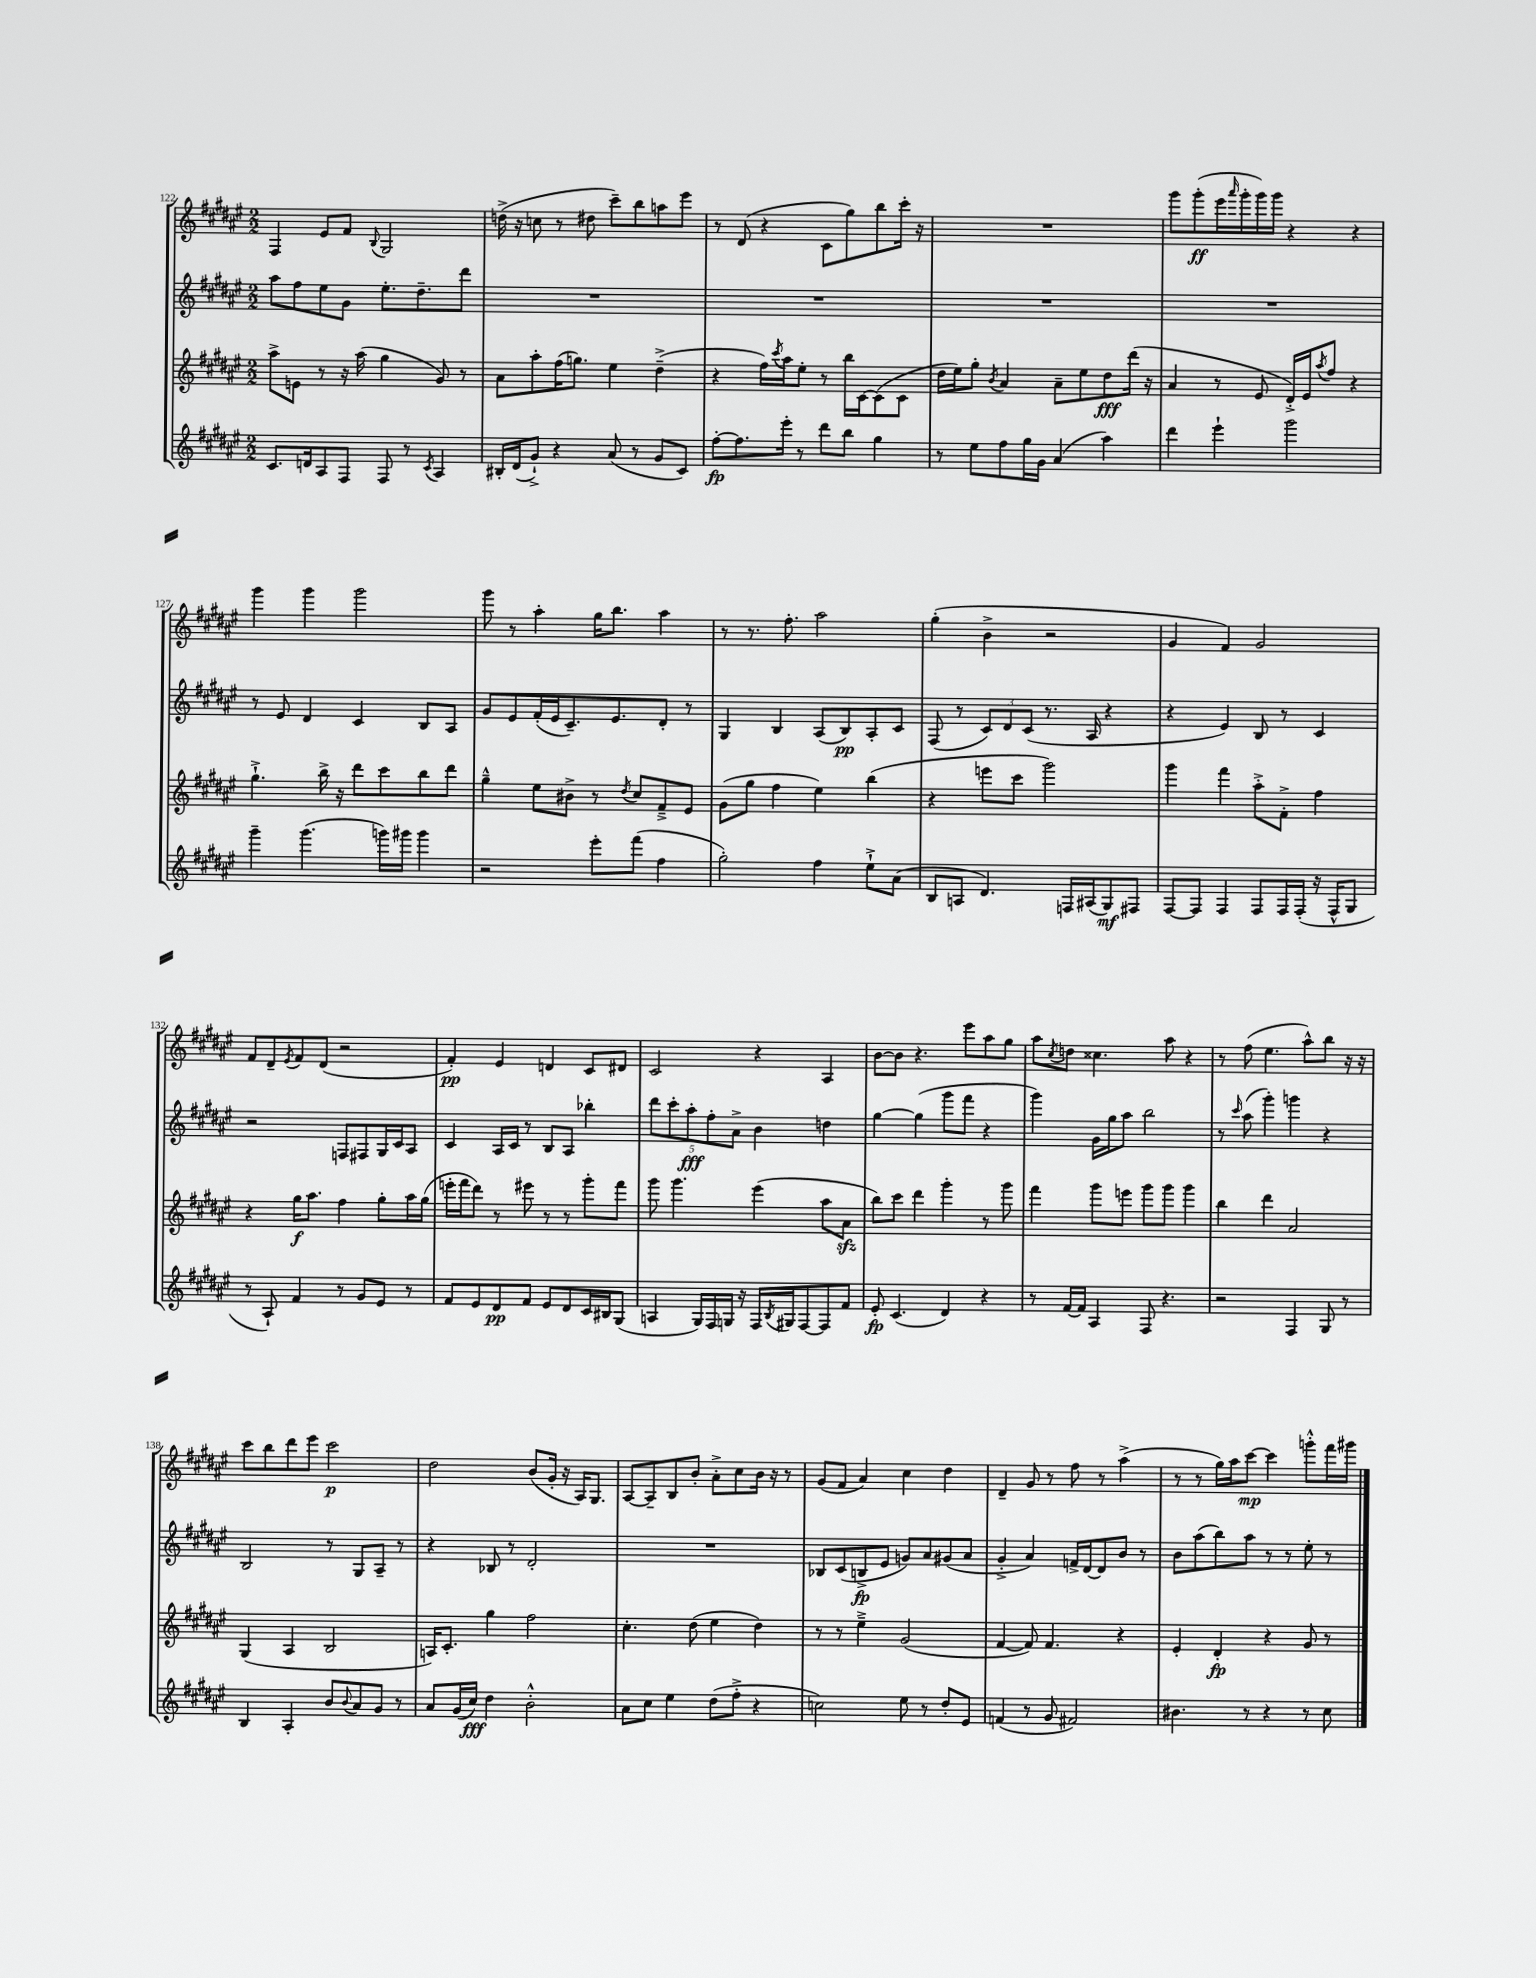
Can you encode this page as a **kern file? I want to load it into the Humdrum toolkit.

**kern	**dynam	**kern	**dynam	**kern	**dynam	**kern	**dynam
*part4	*part4	*part3	*part3	*part2	*part2	*part1	*part1
*staff4	*staff4	*staff3	*staff3	*staff2	*staff2	*staff1	*staff1
*clefG2	*	*clefG2	*	*clefG2	*	*clefG2	*
*k[f#c#g#d#a#e#]	*	*k[f#c#g#d#a#e#]	*	*k[f#c#g#d#a#e#]	*	*k[f#c#g#d#a#e#]	*
*M2/2	*	*M2/2	*	*M2/2	*	*M2/2	*
=122	=122	=122	=122	=122	=122	=122	=122
8.c#/L	.	8aa#^\L	.	8aa#\L	.	4F#/	.
.	.	8en\J	.	8ff#\	.	.	.
16dn/k	.	.	.	.	.	.	.
8A#/	.	8r	.	8ee#\	.	8e#/L	.
8F#/J	.	16r	.	8g#\J	.	8f#/J	.
.	.	(16aa#\	.	.	.	.	.
.	.	.	.	.	.	8qqB/	.
8F#/	.	4gg#\	.	8.ee#'\L	.	2G#/	.
8r	.	.	.	.	.	.	.
.	.	.	.	8.dd#~\	.	.	.
8qc#/	.	.	.	.	.	.	.
4A#/	.	8g#/)	.	.	.	.	.
.	.	8r	.	8ddd#\J	.	.	.
=123	=123	=123	=123	=123	=123	=123	=123
16B#X'/LL	.	8a#\L	.	1r	.	(16ddn^\	.
(16d#/J	.	.	.	.	.	16r	.
8g#`^/J)	.	8aa#'\	.	.	.	8ccn\	.
4r	.	(16ff#\K	.	.	.	8r	.
.	.	8.ggn\J)	.	.	.	.	.
.	.	.	.	.	.	8dd#X\	.
(8a#/	.	4ee#\	.	.	.	8ccc#~\L)	.
8r	.	.	.	.	.	8bb\	.
8g#/L	.	(4dd#~^\	.	.	.	8aan\	.
8c#/J)	.	.	.	.	.	8eee#\J	.
=124	=124	=124	=124	=124	=124	=124	=124
[8ff#'\L	fp	4r	.	1r	.	8r	.
8.ff#\]	.	.	.	.	.	(8d#/	.
.	.	16ff#\LL)	.	.	.	4r	.
.	.	8qccc#/	.	.	.	.	.
16eee#'\Jk	.	16aa#\J	.	.	.	.	.
8r	.	8ee#'\J	.	.	.	.	.
8ddd#\L	.	8r	.	.	.	8c#\L	.
8bb\J	.	16bb\LL	.	.	.	8gg#\)	.
.	.	[16c#\J	.	.	.	.	.
4gg#\	.	(8c#\]	.	.	.	8bb\	.
.	.	8c#\J	.	.	.	16ccc#'\Jk	.
.	.	.	.	.	.	16r	.
=125	=125	=125	=125	=125	=125	=125	=125
8r	.	16dd#\LL	.	1r	.	1r	.
.	.	16ee#\J)	.	.	.	.	.
8ee#\L	.	8gg#'\J	.	.	.	.	.
.	.	8qb/	.	.	.	.	.
8ff#\	.	4a#/	.	.	.	.	.
16gg#\L	.	.	.	.	.	.	.
16g#\JJ	.	.	.	.	.	.	.
(4a#/	.	8a#~\L	.	.	.	.	.
.	.	8ee#\	.	.	.	.	.
4aa#\)	.	8dd#\	fff	.	.	.	.
.	.	(16ddd#\Jk	.	.	.	.	.
.	.	16r	.	.	.	.	.
=126	=126	=126	=126	=126	=126	=126	=126
4ddd#\	.	4a#/	.	1r	.	8ggg#\L	.
.	.	.	.	.	.	(8ggg#'\	ff
4eee#`\	.	8r	.	.	.	16eee#\L	.
.	.	.	.	.	.	16qqaaa#/	.
.	.	.	.	.	.	16ggg#'\	.
.	.	8e#/	.	.	.	16ggg#\)	.
.	.	.	.	.	.	16ggg#\JJ	.
2ggg#\	.	16d#'^/LL)	.	.	.	4r	.
.	.	16e#/J	.	.	.	.	.
.	.	8qaa#/	.	.	.	.	.
.	.	8ff#/J	.	.	.	.	.
.	.	4r	.	.	.	4r	.
!!LO:LB:g=z
=127	=127	=127	=127	=127	=127	=127	=127
4ggg#~\	.	4.gg#`^\	.	8r	.	4ggg#\	.
.	.	.	.	8e#/	.	.	.
(4.ggg#\	.	.	.	4d#/	.	4ggg#\	.
.	.	16bb^\	.	.	.	.	.
.	.	16r	.	.	.	.	.
.	.	8ddd#\L	.	4c#/	.	2ggg#\	.
16gggn\LL)	.	8ccc#\	.	.	.	.	.
16ggg#X\JJ	.	.	.	.	.	.	.
4ggg#\	.	8bb\	.	8B/L	.	.	.
.	.	8ddd#\J	.	8A#/J	.	.	.
=128	=128	=128	=128	=128	=128	=128	=128
2r	.	4gg#~^^\	.	8g#/L	.	8ggg#\	.
.	.	.	.	8e#/	.	8r	.
.	.	8ee#\L	.	(16f#'/L	.	4aa#'\	.
.	.	.	.	16e#/J	.	.	.
.	.	8b#X^\J	.	8.c#~/)	.	.	.
8eee#'\L	.	8r	.	.	.	16gg#\KL	.
.	.	.	.	8.e#/	.	8.bb\J	.
.	.	8qdd#/	.	.	.	.	.
(8fff#\J	.	8cc#/L	.	.	.	.	.
4ff#\	.	8f#~^/	.	8d#'/J	.	4aa#\	.
.	.	8e#/J	.	8r	.	.	.
=129	=129	=129	=129	=129	=129	=129	=129
2gg#'\)	.	(8g#\L	.	4G#/	.	8r	.
.	.	8gg#\J	.	.	.	8.r	.
.	.	4ff#\	.	4B/	.	.	.
.	.	.	.	.	.	8.ff#'\	.
4ff#\	.	4ee#\)	.	(8A#/L	.	2aa#\	.
.	.	.	.	8B/)	pp	.	.
8ee#`^\L	.	(4bb\	.	8A#'/	.	.	.
(8a#\J	.	.	.	8c#/J	.	.	.
=130	=130	=130	=130	=130	=130	=130	=130
8B/L	.	4r	.	(8F#/	.	(4gg#'\	.
8An/J	.	.	.	8r	.	.	.
4.d#/)	.	8eeen\L	.	12c#/L)	.	4b^\	.
.	.	.	.	12d#/	.	.	.
.	.	8ccc#\J	.	.	.	.	.
.	.	.	.	(12c#/J	.	.	.
.	.	2ggg#\)	.	8.r	.	2r	.
16Fn/LL	.	.	.	.	.	.	.
(16A#X/J	.	.	.	16A#/	.	.	.
8G#/)	mf	.	.	4r	.	.	.
8F#X/J	.	.	.	.	.	.	.
=131	=131	=131	=131	=131	=131	=131	=131
[8F#/L	.	4ggg#\	.	4r	.	4g#/	.
8F#/J]	.	.	.	.	.	.	.
4F#/	.	4fff#\	.	4e#/)	.	4f#/)	.
8F#/L	.	8aa#'^\L	.	8B/	.	2g#/	.
16F#/L	.	8f#'^\J	.	8r	.	.	.
(16F#'/JJ	.	.	.	.	.	.	.
16r	.	4ff#\	.	4c#/	.	.	.
16F#^^/KL	.	.	.	.	.	.	.
8G#/J	.	.	.	.	.	.	.
!!LO:LB:g=z
=132	=132	=132	=132	=132	=132	=132	=132
8r	.	4r	.	2r	.	8f#/L	.
8A#`/)	.	.	.	.	.	8d#~/	.
.	.	.	.	.	.	8qe#/	.
4f#/	.	16gg#\KL	f	.	.	8f#/	.
.	.	8.aa#\J	.	.	.	.	.
.	.	.	.	.	.	(8d#/J	.
8r	.	4ff#\	.	8Fn/L	.	2r	.
8g#/L	.	.	.	8F#X/	.	.	.
8e#/J	.	8gg#'\L	.	16G#/L	.	.	.
.	.	.	.	16c#/J	.	.	.
8r	.	16aa#\L	.	8A#/J	.	.	.
.	.	(16gg#\JJ	.	.	.	.	.
=133	=133	=133	=133	=133	=133	=133	=133
8f#/L	.	16eeen'\LL	.	4c#/	.	4f#'/)	pp
.	.	16fff#\J	.	.	.	.	.
8e#/	.	8ddd#\J)	.	.	.	.	.
8d#/	pp	8r	.	16A#/LL	.	4e#/	.
.	.	.	.	16c#/JJ	.	.	.
8f#/J	.	8eee#X\	.	8r	.	.	.
8e#/L	.	8r	.	8B/L	.	4dn/	.
8d#/	.	8r	.	8A#/J	.	.	.
16c#/L	.	8ggg#'\L	.	4bb-X'\	.	8c#/L	.
16B#X/J	.	.	.	.	.	.	.
(8G#/J	.	8fff#\J	.	.	.	8d#X/J	.
=134	=134	=134	=134	=134	=134	=134	=134
4An/	.	8ggg#\	.	10ddd#\L	.	2c#/	.
.	.	.	.	10ccc#'\	.	.	.
.	.	4.ggg#\	.	.	.	.	.
.	.	.	.	10aa#'\	fff	.	.
16G#/LL)	.	.	.	.	.	.	.
.	.	.	.	10ff#'\	.	.	.
16F#/	.	.	.	.	.	.	.
16Gn/JJ	.	.	.	.	.	.	.
.	.	.	.	10a#^\J	.	.	.
16r	.	.	.	.	.	.	.
16F#/LL	.	(4eee#\	.	4b\	.	4r	.
8qB/	.	.	.	.	.	.	.
16G#X/J	.	.	.	.	.	.	.
[8F#/	.	.	.	.	.	.	.
8F#/]	.	8aa#\L	.	4ddn\	.	4A#/	.
8f#/J	.	8a#zz\J	.	.	.	.	.
=135	=135	=135	=135	=135	=135	=135	=135
8e#'/	fp	8bb\L)	.	[4gg#\	.	[8b\L	.
(4.c#/	.	8ccc#\J	.	.	.	8b\J]	.
.	.	4ddd#\	.	(4gg#\]	.	4.r	.
4d#/)	.	4ggg#'\	.	8ggg#\L	.	.	.
.	.	.	.	8fff#\J	.	8eee#\L	.
4r	.	8r	.	4r	.	8aa#\	.
.	.	8ggg#\	.	.	.	8gg#\J	.
=136	=136	=136	=136	=136	=136	=136	=136
8r	.	4fff#\	.	4ggg#\)	.	8aa#\L	.
.	.	.	.	.	.	8qcc#/	.
[16f#/LL	.	.	.	.	.	8ddn\J	.
16f#/JJ]	.	.	.	.	.	.	.
4A#/	.	8ggg#\L	.	16g#\LL	.	4.cc##X\	.
.	.	.	.	16gg#\J	.	.	.
.	.	8eeen\J	.	8aa#\J	.	.	.
8F#/	.	8ggg#\L	.	2bb\	.	.	.
4.r	.	8ggg#\J	.	.	.	8aa#\	.
.	.	4ggg#\	.	.	.	4r	.
=137	=137	=137	=137	=137	=137	=137	=137
2r	.	4bb\	.	8r	.	8r	.
.	.	.	.	16qqccc#/	.	.	.
.	.	.	.	(8aa#\	.	(8ff#\	.
.	.	4ddd#\	.	4ggg#'\)	.	4.ee#\	.
4F#/	.	2a#/	.	4gggn\	.	.	.
.	.	.	.	.	.	8aa#^^\L)	.
8G#/	.	.	.	4r	.	8bb\J	.
8r	.	.	.	.	.	16r	.
.	.	.	.	.	.	16r	.
!!LO:LB:g=z
=138	=138	=138	=138	=138	=138	=138	=138
4B/	.	(4G#/	.	2B/	.	8ccc#\L	.
.	.	.	.	.	.	8bb\	.
4A#'/	.	4A#/	.	.	.	8ddd#\	.
.	.	.	.	.	.	8eee#\J	.
8b/L	.	2B/	.	8r	.	2ccc#\	p
8qqb/	.	.	.	.	.	.	.
8a#/	.	.	.	8G#/L	.	.	.
8g#/J	.	.	.	8A#~/J	.	.	.
8r	.	.	.	8r	.	.	.
=139	=139	=139	=139	=139	=139	=139	=139
8a#/L	.	16An/KL)	.	4r	.	2dd#\	.
.	.	8.c#'/J	.	.	.	.	.
(16g#/L	.	.	.	.	.	.	.
16cc#/JJ)	fff	.	.	.	.	.	.
4dd#\	.	4gg#\	.	8B-X/	.	.	.
.	.	.	.	8r	.	.	.
2b'^^\	.	2ff#\	.	2d#'/	.	(8b/L	.
.	.	.	.	.	.	16g#'/Jk	.
.	.	.	.	.	.	16r	.
.	.	.	.	.	.	16A#/KL)	.
.	.	.	.	.	.	8.G#/J	.
=140	=140	=140	=140	=140	=140	=140	=140
8a#\L	.	4.cc#'\	.	1r	.	[8A#/L	.
8cc#\J	.	.	.	.	.	8A#~/]	.
4ee#\	.	.	.	.	.	8B/	.
.	.	(8dd#\	.	.	.	8b'/J	.
(8dd#\L	.	4ee#\	.	.	.	8a#'^\L	.
8ff#'^\J	.	.	.	.	.	8cc#\	.
4r	.	4dd#\)	.	.	.	16b\Jk	.
.	.	.	.	.	.	16r	.
.	.	.	.	.	.	8r	.
=141	=141	=141	=141	=141	=141	=141	=141
2ccn\)	.	8r	.	8B-X/L	.	(8g#/L	.
.	.	8r	.	(8c#/	.	8f#/J	.
.	.	4ee#~^\	.	8Bn^/	fp	4a#/)	.
.	.	.	.	8e#/J	.	.	.
8ee#\	.	(2g#/	.	8gn/L)	.	4cc#\	.
8r	.	.	.	8a#/	.	.	.
8dd#'/L	.	.	.	(8g#X/	.	4dd#\	.
8e#/J	.	.	.	8a#/J	.	.	.
=142	=142	=142	=142	=142	=142	=142	=142
(4fn/	.	[4f#/	.	4g#'^/	.	4d#~/	.
8r	.	8f#/])	.	4a#/)	.	8g#/	.
8g#/	.	4.f#/	.	.	.	8r	.
2f#X/)	.	.	.	16fn^/LL	.	8ff#\	.
.	.	.	.	[16d#/J	.	.	.
.	.	.	.	8d#/]	.	8r	.
.	.	4r	.	8b/J	.	(4aa#^\	.
.	.	.	.	8r	.	.	.
=143	=143	=143	=143	=143	=143	=143	=143
4.b#X\	.	4e#'/	.	8b\L	.	8r	.
.	.	.	.	(8aa#\	.	8r	.
.	.	4d#'/	fp	8bb\)	.	16gg#\LL)	.
.	.	.	.	.	.	16aa#\J	.
8r	.	.	.	8aa#\J	.	[8ccc#\J	mp
4r	.	4r	.	8r	.	4ccc#\]	.
.	.	.	.	8r	.	.	.
8r	.	8g#/	.	8ee#'\	.	8gggn'^^\L	.
8cc#\	.	8r	.	8r	.	16fff#\L	.
.	.	.	.	.	.	16ggg#X\JJ	.
==	==	==	==	==	==	==	==
*-	*-	*-	*-	*-	*-	*-	*-
